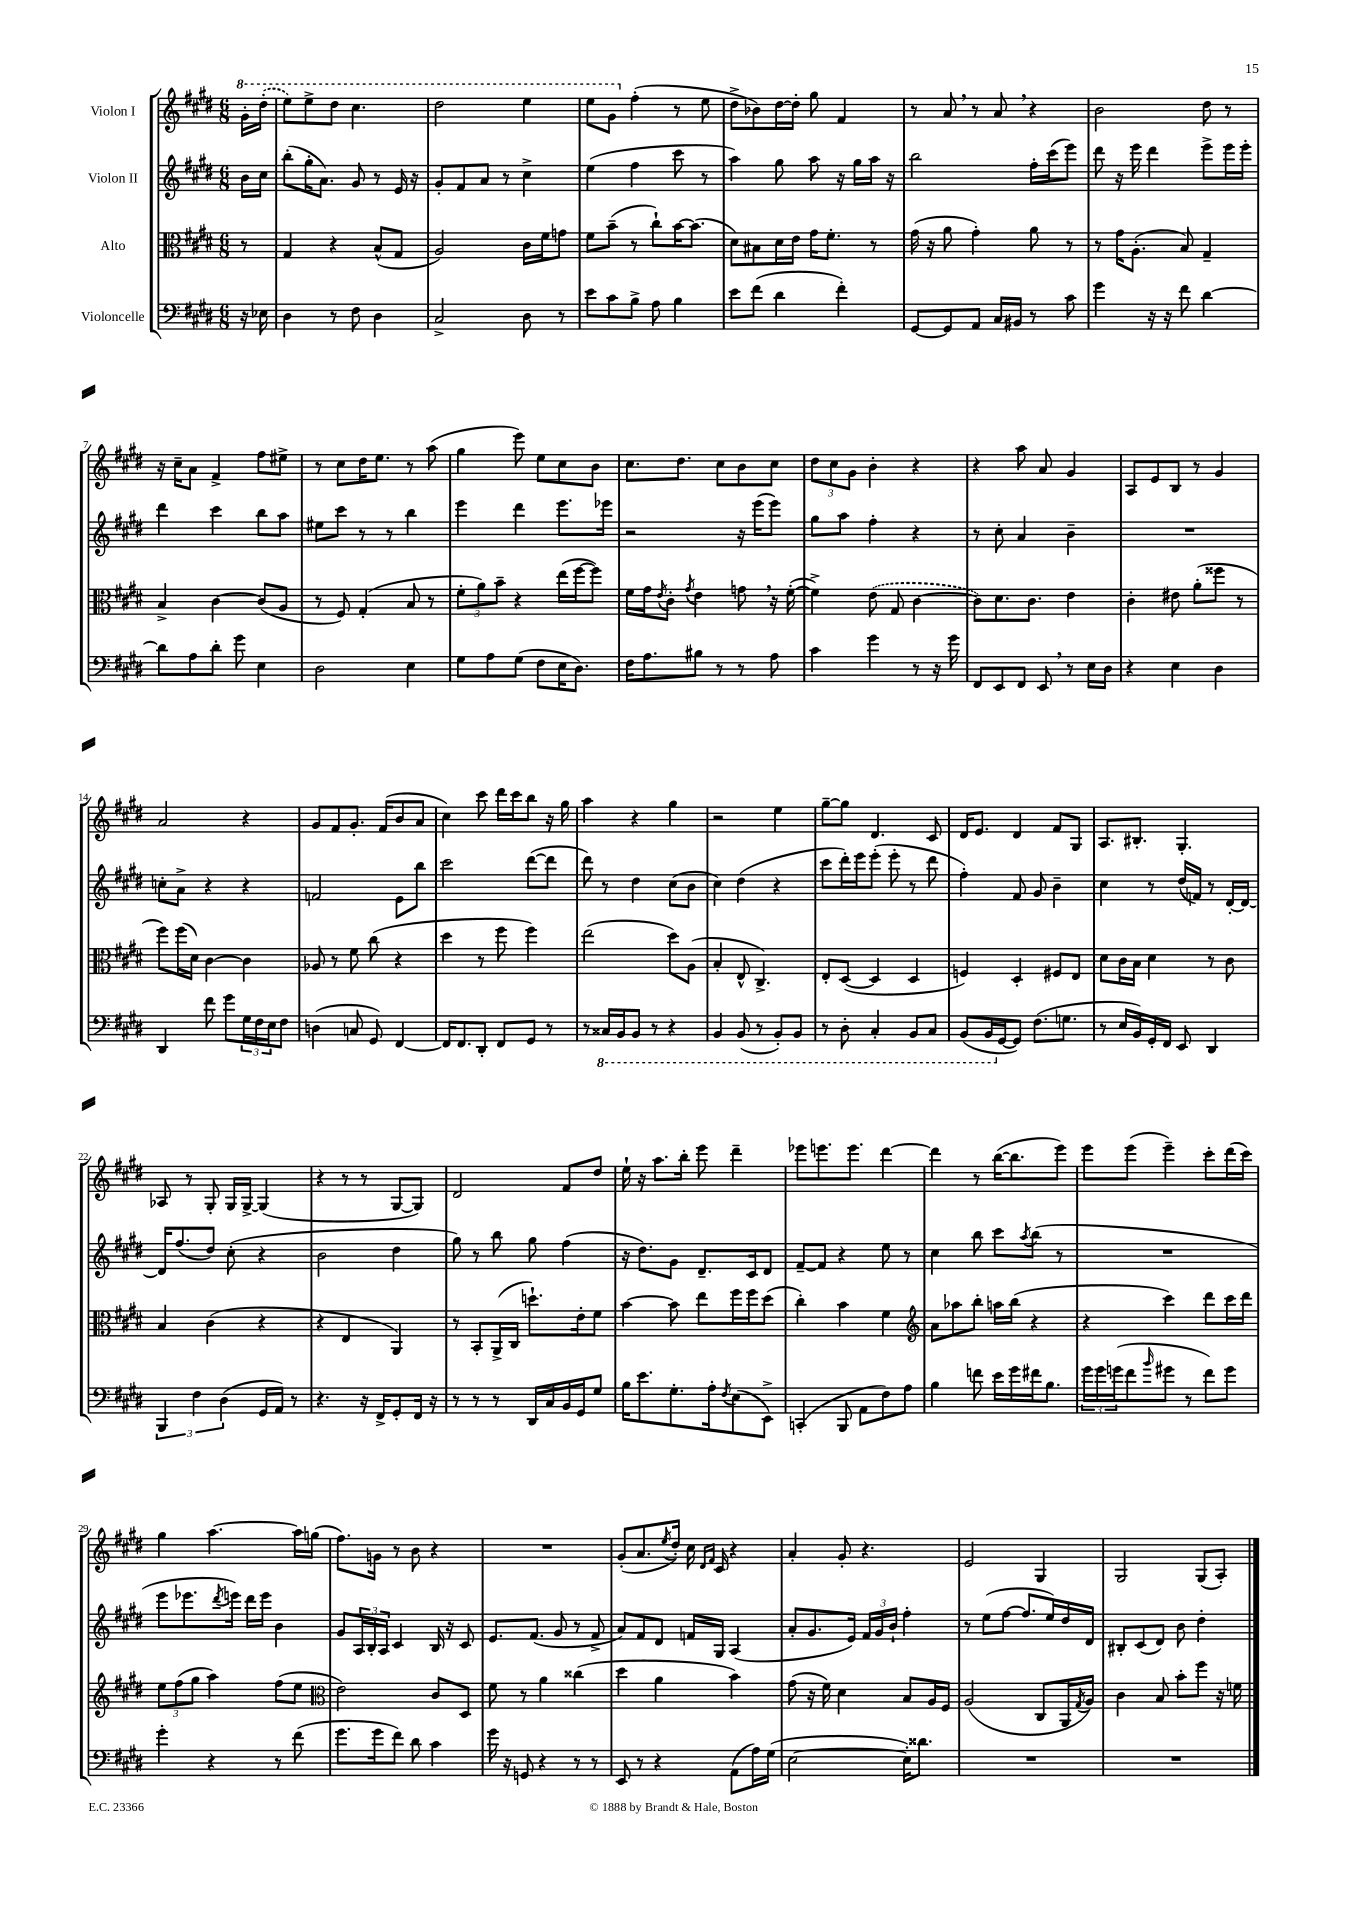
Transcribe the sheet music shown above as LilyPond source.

<<
\new StaffGroup <<
\new Staff = "s0" \with { instrumentName = "Violon I" } {
    \clef treble \key e \major \numericTimeSignature \time 6/8 \partial 8
    \ottava #1 gis''16-. \once \slurDashed dis'''16-.( |
    e'''8) e'''8-> dis'''8 cis'''4. |
    dis'''2 e'''4 |
    e'''8 gis''8 \ottava #0 fis''4-.( r8 e''8 |
    dis''8-> bes'8) dis''16~ dis''16-. gis''8 fis'4 |
    r8 a'8 \breathe r8 a'8 \breathe r4 |
    b'2 dis''8 r8 |
    r16 cis''16-- a'8 fis'4-> fis''8 eis''8-> |
    r8 cis''8 dis''16 e''8. r8 a''8( |
    gis''4 e'''8) e''8 cis''8 b'8 |
    cis''8. dis''8. cis''8 b'8 cis''8 |
    \tuplet 3/2 { dis''8 cis''8 gis'8 } b'4-. r4 |
    r4 a''8 a'8 gis'4 |
    a8 e'8 b8 r8 gis'4 |
    a'2 r4 |
    gis'8 fis'8 gis'8.-. fis'16( b'8 a'8 |
    cis''4) cis'''8 dis'''16 cis'''16 b''8 r16 gis''16 |
    a''4 r4 gis''4 |
    r2 e''4 |
    gis''8~-- gis''8 dis'4. cis'8 |
    dis'16 e'8. dis'4 fis'8 gis8 |
    a8. bis8.-. gis4.-. |
    aes8 r8 gis8-. gis16 gis16~-> gis4( |
    r4 r8 r8 gis8~ gis8) |
    dis'2 fis'8 dis''8 |
    e''16-! r16 a''8. b''16-. e'''8 dis'''4-- |
    ees'''8 e'''8. e'''8. dis'''4~ |
    dis'''4 r8 b''16~( b''8. e'''8) |
    e'''8 e'''8( e'''4--) cis'''8-. dis'''16( cis'''16) |
    gis''4 a''4.~ a''16 g''16( |
    fis''8.) g'16 r8 b'8 r4 |
    R2. |
    gis'8-.( a'8. \acciaccatura { e''8 } dis''16-.) cis''16 \grace { dis'16 fis'16 } cis'16 r4 |
    a'4-. gis'8-. r4. |
    e'2 gis4 |
    gis2 gis8( a8-.) \bar "|." |
}
\new Staff = "s1" \with { instrumentName = "Violon II" } {
    \clef treble \key e \major \numericTimeSignature \time 6/8 \partial 8
    b'16 cis''16 |
    b''8-.( gis''16-. a'8.) gis'8 r8 e'16 r16 |
    gis'8-. fis'8 a'8 r8 cis''4-> |
    e''4( fis''4 cis'''8 r8 |
    a''4) gis''8 a''8 r16 gis''16 a''16 r16 |
    b''2 fis''16-. cis'''16( e'''8) |
    dis'''8 r16 e'''16 dis'''4 e'''8-> e'''16 e'''16-. |
    dis'''4 cis'''4 b''8 a''8 |
    eis''8 cis'''8 r8 r8 b''4 |
    e'''4 dis'''4 e'''8. ees'''16 |
    r2 r16 e'''16( e'''8) |
    gis''8 a''8 fis''4-. r4 |
    r8 cis''8-. a'4 b'4-- |
    R2. |
    c''8-. a'8-> r4 r4 |
    f'2 e'8 b''8 |
    cis'''2 dis'''8~( dis'''8 |
    dis'''8) r8 dis''4 cis''8( b'8 |
    cis''4) dis''4( r4 |
    cis'''8 dis'''16-.) e'''16 e'''8-.( e'''8-. r8 dis'''8 |
    fis''4-.) fis'8 gis'8 b'4-- |
    cis''4 r8 dis''16( f'16) r8 dis'16~-. dis'16~ |
    dis'16 fis''8.( dis''8) cis''8-.( r4 |
    b'2 dis''4 |
    gis''8) r8 b''8 gis''8 fis''4( |
    r16 dis''8.) gis'8 dis'8.-- cis'16 dis'8 |
    fis'8~-- fis'8 r4 e''8 r8 |
    cis''4 b''8 cis'''8 \acciaccatura { a''8 } b''8( r8 |
    R2. |
    e'''8 ees'''8. \acciaccatura { dis'''8 } e'''16) dis'''16 e'''16 b'4 |
    gis'8 \tuplet 3/2 { a16 b16-. a16 } cis'4 b16 r16 cis'8 |
    e'8. fis'8.( gis'8 r8 fis'8-> |
    a'8) fis'8 dis'8 f'16 gis16 a4( |
    a'8-. gis'8. e'16) \tuplet 3/2 { fis'16 gis'16 b'16-! } fis''4-. |
    r8 e''8( fis''8~ fis''8. e''16) dis''16 dis'16 |
    bis8-. cis'8( dis'8) b'8 dis''4-. \bar "|." |
}
\new Staff = "s2" \with { instrumentName = "Alto" } {
    \clef alto \key e \major \numericTimeSignature \time 6/8 \partial 8
    r8 |
    gis4 r4 b8-^( gis8 |
    a2) cis'16 fis'16 g'8 |
    fis'8 b'8--( r8 cis''8-!) b'16~ b'8.( |
    dis'8) bis8 dis'16 e'16 gis'16 fis'8.-. r8 |
    gis'16( r16 a'8 gis'4-.) a'8 r8 |
    r8 gis'16 a8.-.( b8) gis4-- |
    b4-> cis'4~ cis'8( a8 |
    r8 fis8) gis4-.( b8 r8 |
    \tuplet 3/2 { fis'8-. a'8) b'8-- } r4 e''16( fis''16~ fis''8) |
    fis'16 gis'16 \acciaccatura { e'8 } cis'8-. \acciaccatura { gis'8 } e'4 g'8 \breathe r16 fis'16~-.( |
    fis'4->) \once \slurDashed e'8( gis8 cis'4~ |
    cis'8) dis'8. cis'8. e'4 |
    cis'4-. eis'8 a'8-.( fisis''8 r8 |
    fis''8) fis''16( dis'16) cis'4~ cis'4 |
    aes8 r8 fis'8 cis''8( r4 |
    dis''4 r8 fis''8 fis''4) |
    e''2( dis''8) a8( |
    b4-. e8-^ cis4.->) |
    e8-. dis8~( dis4 dis4 |
    f4) dis4-. fis8 e8 |
    dis'8 cis'16 b16 dis'4 r8 cis'8 |
    b4 cis'4( r4 |
    r4 e4 a,4) |
    r8 b,8-. a,16->( cis16 d''8.-!) e'16-. fis'8 |
    b'4~ b'8 e''8 fis''16 fis''16 dis''8( |
    cis''4-.) b'4 fis'4 |
    \clef treble a'8 aes''8 b''8-. a''16 b''16( r4 |
    r4 cis'''4) dis'''8 cis'''16 dis'''16 |
    \tuplet 3/2 { e''8 fis''8( gis''8 } a''4) fis''8( e''8 |
    \clef alto e'2) cis'8 dis8 |
    fis'8 r8 a'4 cisis''4( |
    dis''4 a'4 b'4) |
    gis'8( r16 fis'16) dis'4 b8 a16 fis16 |
    a2( cis8 a,16 \acciaccatura { gis8 } a16) |
    cis'4 b8 b'8-. fis''8 r16 f'16 \bar "|." |
}
\new Staff = "s3" \with { instrumentName = "Violoncelle" } {
    \clef bass \key e \major \numericTimeSignature \time 6/8 \partial 8
    r16 ees16 |
    dis4 r8 fis8 dis4 |
    cis2-> dis8 r8 |
    e'8 cis'8 b8-> a8 b4 |
    e'8 fis'8( dis'4 fis'4-.) |
    gis,8~ gis,8 a,8 cis16 bis,16 r8 cis'8 |
    gis'4 r16 r16 fis'8 dis'4~ |
    dis'8 a8 dis'8-. gis'8 e4 |
    dis2 e4 |
    gis8 a8 gis8( fis8 e16 dis8.) |
    fis16 a8. bis8 r8 r8 a8 |
    cis'4 gis'4 r8 r16 gis'16 |
    fis,8 e,8 fis,8 e,8 \breathe r8 e16 dis16 |
    r4 e4 dis4 |
    dis,4 fis'8 gis'8 \tuplet 3/2 { gis16 fis16 e16 } fis8 |
    d4( c8 gis,8) fis,4~ |
    fis,16 fis,8. dis,8-. fis,8 gis,8 r8 |
    r8 \ottava #-1 cisis,16 b,,16 b,,8 r8 r4 |
    b,,4 b,,8( r8 b,,8-.) b,,8 |
    r8 dis,8-. cis,4-. b,,8 cis,8 |
    b,,8( b,,16 \ottava #0 gis,16~ gis,8) fis8.( g8. |
    r8 e16 b,16) gis,16-. fis,16 e,8 dis,4 |
    \tuplet 3/2 { b,,4 fis4 dis4( } gis,16 a,16) r8 |
    r4. r16 fis,16-> gis,8-. fis,16 r16 |
    r8 r8 r8 dis,16 cis16 b,16 gis,16 gis8 |
    b16 e'8. gis8.-. a16-. \acciaccatura { fis8 } e8( e,8->) |
    c,4-.( b,,8 a,8 fis8) a8 |
    b4 f'8 e'16 gis'16 fis'16 b8. |
    \tuplet 3/2 { gis'16 gis'16 g'16( } fis'8 \grace { b'16 } gis'8 r8 fis'8) gis'8 |
    gis'4-. r4 r8 fis'8( |
    gis'8. gis'16 fis'8) dis'8 cis'4 |
    gis'16 r16 g,8 r4 r8 r8 |
    e,8 r8 r4 a,8( a16) gis16( |
    e2~ e16-.) disis'8. |
    R2. |
    R2. \bar "|." |
}
>>
>>
